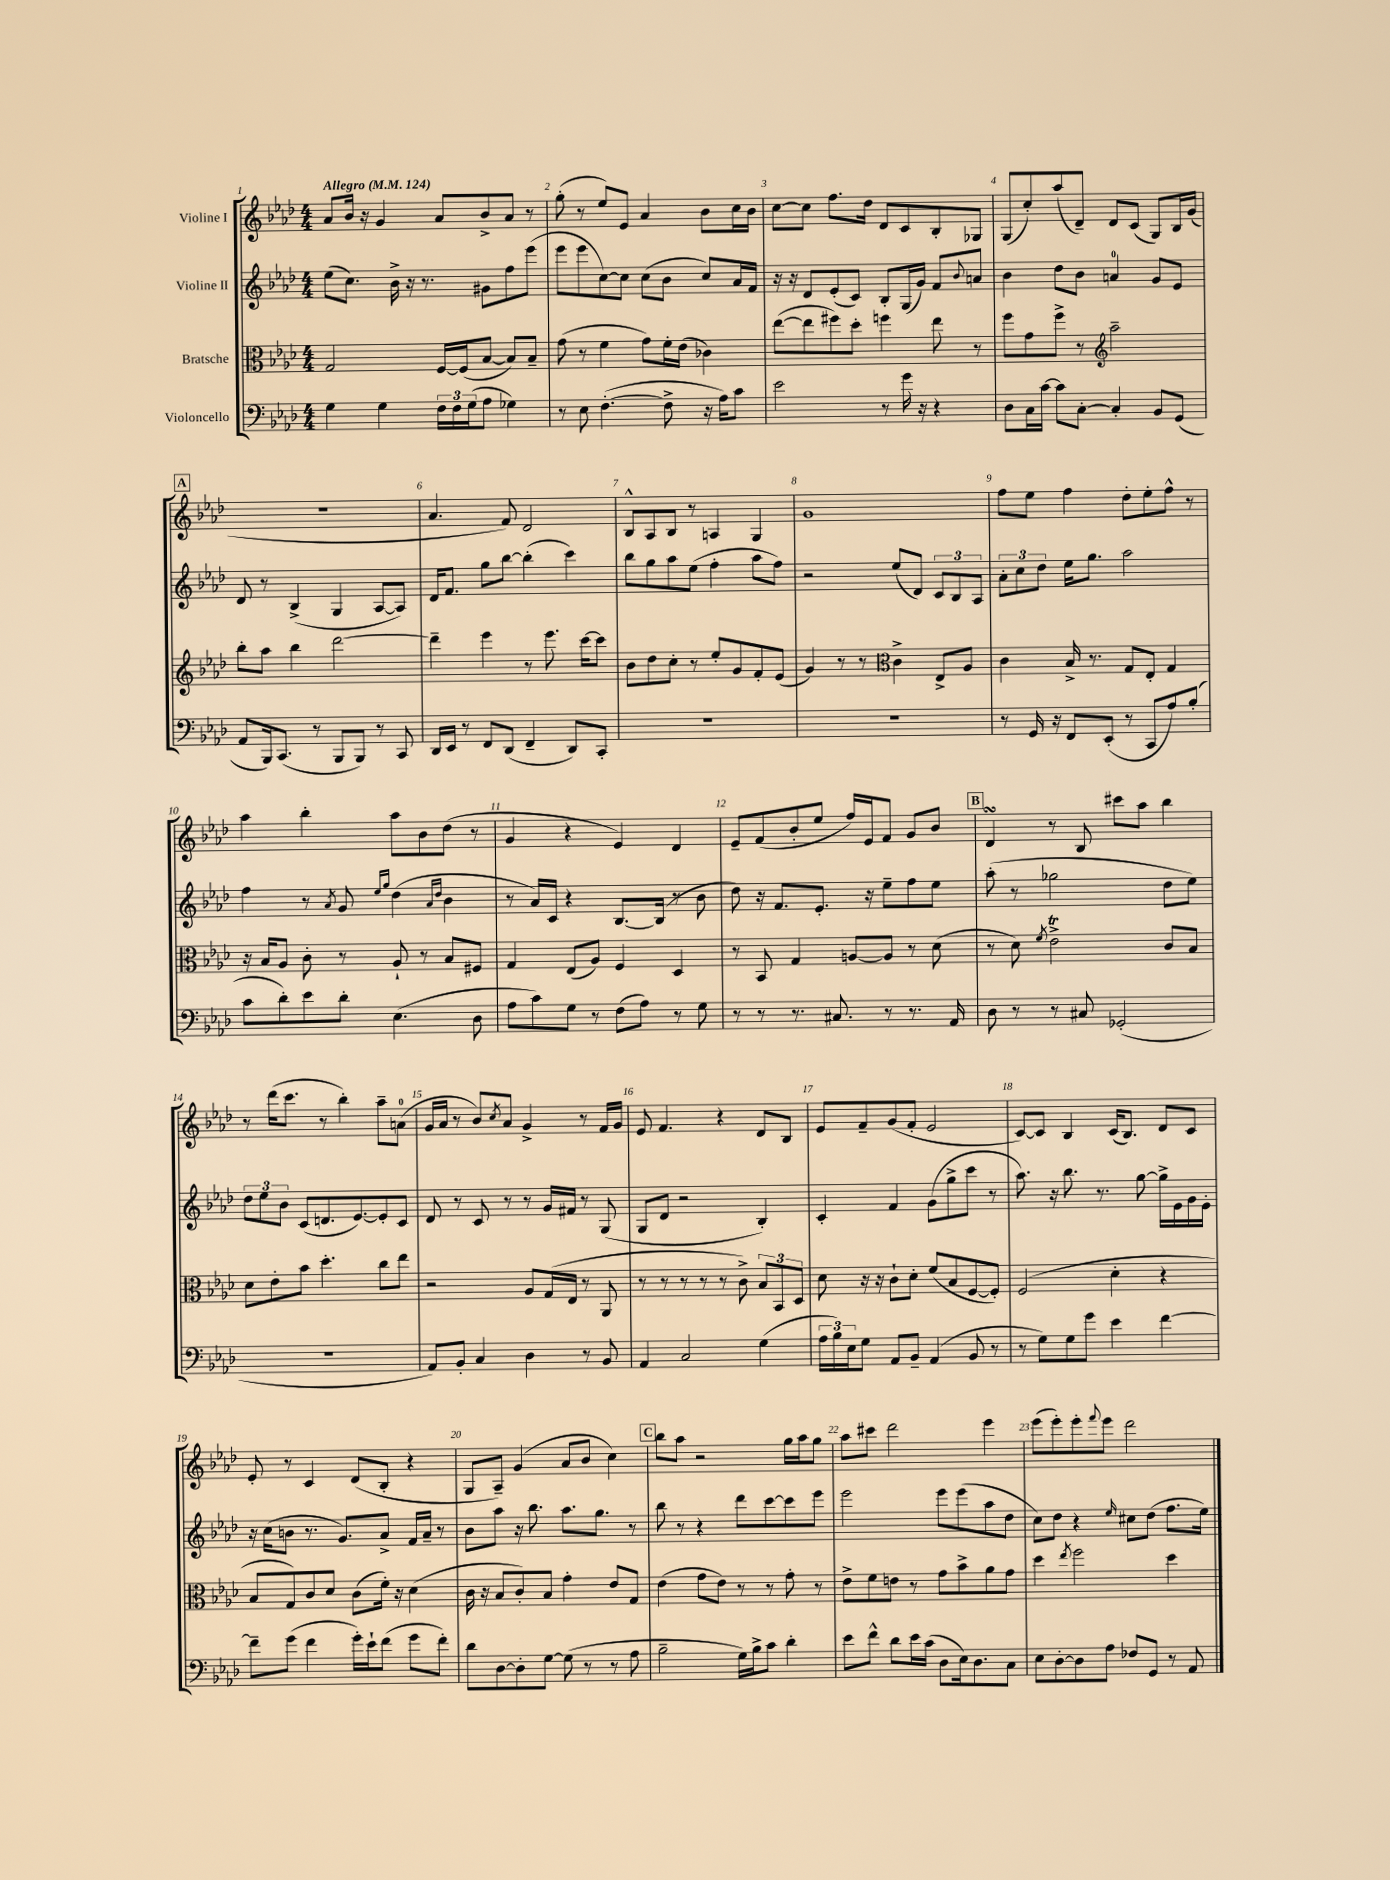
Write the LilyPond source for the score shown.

<<
\new StaffGroup <<
\new Staff = "s0" \with { instrumentName = "Violine I" } {
    \clef treble \key aes \major \numericTimeSignature \time 4/4 \tempo "Allegro" 4 = 124
    aes'8 bes'16 r16 g'4 aes'8 bes'8-> aes'8 r8 |
    g''8-.( r8 ees''8) ees'8 aes'4 bes'8 c''16 bes'16 |
    c''8~ c''8 f''8. des''16 des'8 c'8 bes8-. ges8 |
    g8( c''8-.) aes''8( des'8--) des'8 c'8( g8) bes16 g'16( |
    \mark \markup { \box "A" } r1 |
    aes'4. f'8) des'2 |
    bes8-^ aes8 bes8 r8 a4 g4 |
    g'1 |
    f''8 ees''8 f''4 des''8-. ees''8-. f''8-^ r8 |
    aes''4 bes''4-. aes''8 bes'8 des''8( r8 |
    g'4 r4 ees'4) des'4 |
    ees'8-- f'8( bes'8-. ees''8 f''16) ees'16 f'8 g'8 bes'8 |
    \mark \markup { \box "B" } des'4\turn r8 bes8 cis'''8 aes''8 bes''4 |
    r8 des'''16( c'''8. r8 bes''4-.) aes''8-- a'8-0( |
    g'16 aes'16 r8 bes'8) \acciaccatura { c''8 } aes'8 g'4-> r8 f'16 g'16 |
    ees'8 f'4. r4 des'8 bes8 |
    ees'8 f'8-- g'8( f'8-. ees'2 |
    c'8~) c'8 bes4 c'16( bes8.) des'8 c'8 |
    ees'8-. r8 c'4 des'8( bes8-. r4 |
    g8 aes8--) g'4( aes'8 bes'8 c''4) |
    \mark \markup { \box "C" } bes''8 aes''8 r2 g''16 aes''16 g''8 |
    aes''8 cis'''8 des'''2 ees'''4 |
    ees'''8( ees'''8-.) ees'''8-. \appoggiatura { f'''8 } ees'''8 des'''2 \bar "|." |
}
\new Staff = "s1" \with { instrumentName = "Violine II" } {
    \clef treble \key aes \major \numericTimeSignature \time 4/4
    ees''8( c''8.) bes'16-> r16 r8. gis'8 f''8 ees'''8( |
    ees'''8 ees'''8 c''8~) c''8 c''8( bes'8 c''8) aes'16 f'16 |
    r16 r16 des'8 ees'8-.( c'8) bes8-. g16( g'16) f'8 \appoggiatura { bes'8 } a'8 |
    bes'4 des''8 bes'8 a'4-0 g'8 ees'8 |
    \mark \markup { \box "A" } des'8 r8 bes4->( g4 aes8~ aes8) |
    des'16 f'8. g''8 bes''8~ bes''4-.( c'''4) |
    bes''8 g''8 aes''8 ees''8( f''4-. aes''8 f''8) |
    r2 ees''8( des'8) \tuplet 3/2 { c'8 bes8 aes8 } |
    \tuplet 3/2 { aes'8-. c''8 des''8 } ees''16 g''8. aes''2 |
    f''4 r8 \acciaccatura { aes'8 } g'8 \grace { ees''16 g''16 } des''4( \grace { aes'16 des''16 } bes'4 |
    r8 aes'16) c'16 r4 bes8.~ bes16( r8 bes'8 |
    des''8) r16 f'8. ees'8.-. r16 ees''8-- f''8 ees''8 |
    \mark \markup { \box "B" } aes''8-.( r8 ges''2 des''8 ees''8) |
    \tuplet 3/2 { des''8 ees''8 bes'8 } c'8( d'8. ees'8.~) ees'8-. c'8 |
    des'8 r8 c'8 r8 r8 g'16 fis'16 r8 g8( |
    g8 des'8 r2 bes4-.) |
    c'4-. f'4 g'8( g''8-> c'''8 r8 |
    aes''8.) r16 bes''8. r8. g''8~ g''16-> ees'16 g'16 ees'16-. |
    r16 c''16( b'8 r8. g'8.) aes'8-> f'16 aes'16-- r8 |
    bes'8 aes''8 r16 bes''8. aes''8. g''8. r8 |
    \mark \markup { \box "C" } bes''8 r8 r4 des'''8 c'''8~ c'''8 ees'''8 |
    ees'''2 ees'''8 ees'''8( aes''8 des''8 |
    c''8) des''8 r4 \grace { ees''16 } cis''8 des''8( f''8. ees''16) \bar "|." |
}
\new Staff = "s2" \with { instrumentName = "Bratsche" } {
    \clef alto \key aes \major \numericTimeSignature \time 4/4
    g2 f16~ f16( bes8~ bes8) bes8-- |
    g'8( r8 f'4 g'8) f'16-. ees'16( ces'4) |
    ees''8~( ees''8 fis''8) des''8-. f''4 ees''8 r8 |
    f''8 g'8 f''8-> r8 \clef treble aes''2-- |
    \mark \markup { \box "A" } bes''8-. aes''8 bes''4 des'''2~ |
    des'''4-- ees'''4 r8 ees'''8. c'''16~ c'''8 |
    bes'8 des''8 c''8-. r8 ees''8-. g'8 f'8-. ees'8( |
    g'4) r8 r8 \clef alto c'4-> ees8-> aes8 |
    c'4 bes16-> r8. g8 ees8-. g4 |
    r16 bes16 aes8 c'8-. r8 aes8-! r8 bes8 fis8 |
    g4 ees8( aes8) f4 des4 |
    r8 bes,8 g4 a8~ a8 r8 des'8( |
    \mark \markup { \box "B" } r8 des'8) \acciaccatura { f'8 } ees'2->\trill c'8 bes8 |
    des'8 ees'8-. bes'8 des''4.-. c''8 ees''8 |
    r2 aes8 g16( ees16 r8 aes,8 |
    r8 r8 r8 r8 r8 c'8->) \tuplet 3/2 { bes8 bes,8 des8 } |
    des'8 r16 r16 c'8-! des'8-. f'8( bes8 f8~ f8-.) |
    f2( des'4-. r4 |
    bes8 g8) c'8 des'8 c'8( f'16-.) r16 des'4( |
    c'16 r16 bes8 c'8-.) bes8 g'4-. ees'8 g8 |
    \mark \markup { \box "C" } ees'4( g'8 ees'8) r8 r8 g'8-. r8 |
    ees'8-> f'8 e'8 r8 g'8 bes'8-> aes'8 g'8 |
    des''4 \acciaccatura { ees''8 } f''2 des''4 \bar "|." |
}
\new Staff = "s3" \with { instrumentName = "Violoncello" } {
    \clef bass \key aes \major \numericTimeSignature \time 4/4
    g4 g4 \tuplet 3/2 { f16 f16 g16( } aes8 ges4) |
    r8 ees8 f4.~-.( f8-> r16 aes16) c'8 |
    ees'2 r8 g'16 r16 r4 |
    des8 c16 c'16~ c'8 c8~-. c4-. bes,8 g,8( |
    \mark \markup { \box "A" } aes,8 bes,,16) c,8.( r8 bes,,8 bes,,8) r8 c,8 |
    des,16 ees,16 r8 f,8 des,8( f,4-- des,8) c,8-. |
    R1 |
    R1 |
    r8 g,16 r16 f,8 ees,8-.( r8 c,8 aes8) bes8-.( |
    c'8 des'8-.) ees'8 des'8-. ees4.( des8 |
    aes8 c'8) g8 r8 f8( aes8) r8 g8 |
    r8 r8 r8. cis8. r8 r8. aes,16 |
    \mark \markup { \box "B" } des8 r8 r8 cis8 ges,2-.( |
    R1 |
    aes,8) bes,8-. c4 des4 r8 bes,8 |
    aes,4 c2 g4( |
    \tuplet 3/2 { aes16 bes16) ees16 } g8 aes,8 bes,8-- aes,4( bes,8 r8 |
    r8 g8) g8 g'8 ees'4 f'4~ |
    f'8-- g'8( f'4 g'16-.) ees'16-! f'8( g'8 f'8-.) |
    des'8 des8~ des8-. g8~ g8( r8 r8 aes8 |
    \mark \markup { \box "C" } bes2-- g16) bes16-> c'8 des'4-. |
    ees'8 f'8-^ des'8 ees'16 c'16( des8 ees16) des8. c8 |
    ees8 des8~-. des8 aes8 fes8 g,8 r8 aes,8 \bar "|." |
}
>>
>>
\layout { \context { \Score \override BarNumber.break-visibility = ##(#f #t #t) barNumberVisibility = #all-bar-numbers-visible } }
